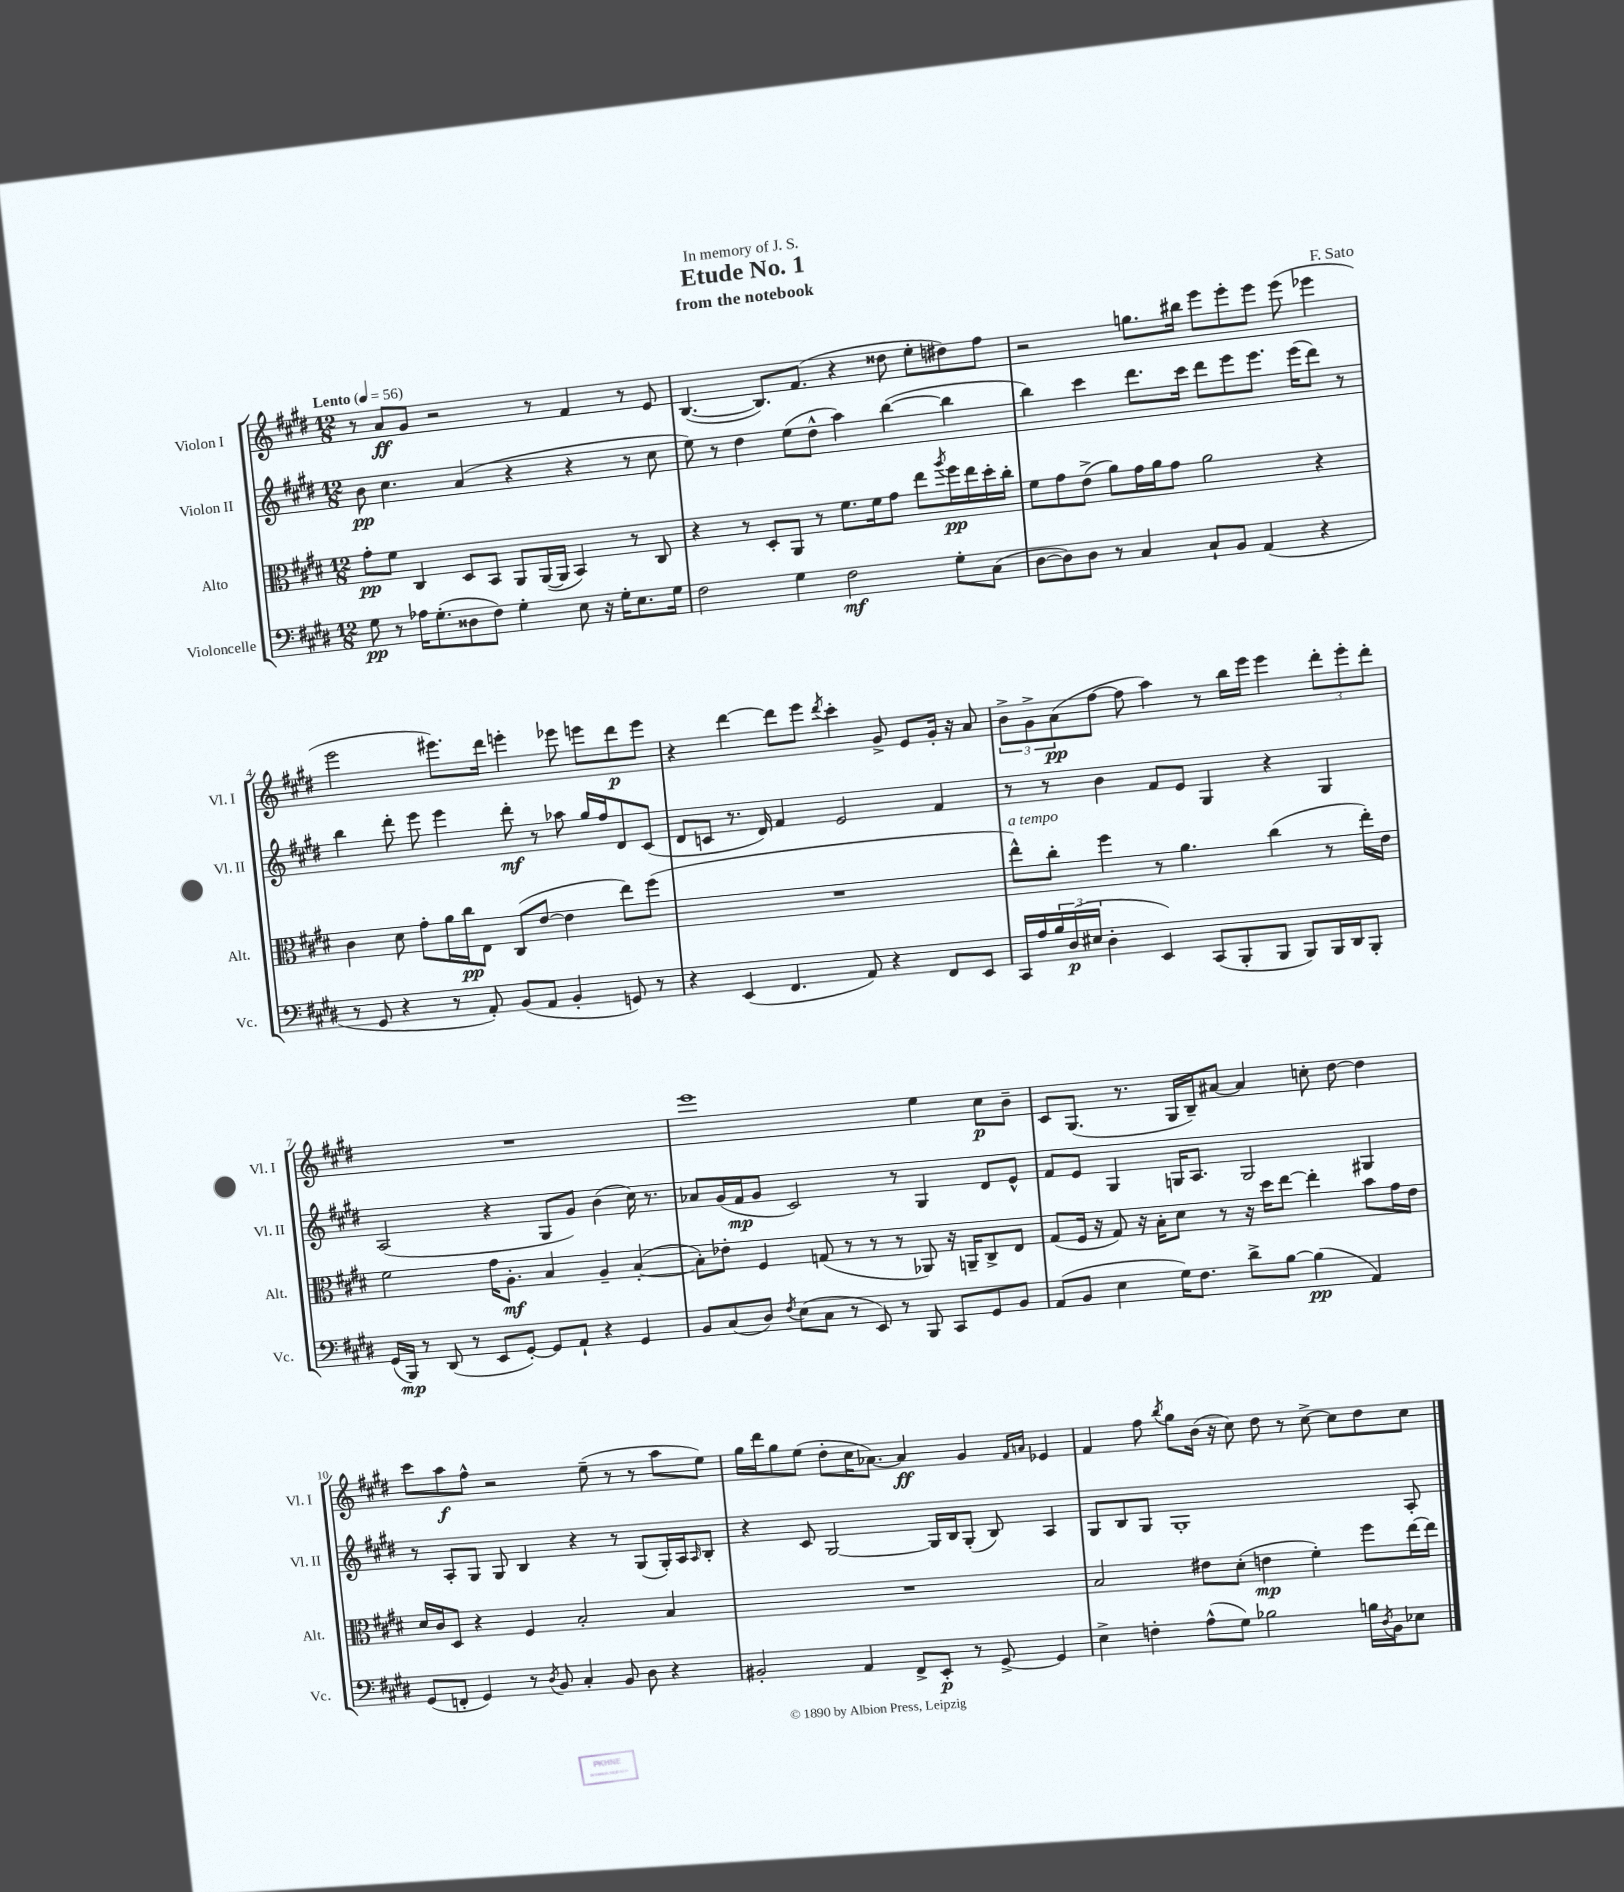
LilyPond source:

\header { title = "Etude No. 1" composer = "F. Sato" subtitle = "from the notebook" dedication = "In memory of J. S." }
<<
\new StaffGroup <<
\new Staff = "s0" \with { instrumentName = "Violon I" shortInstrumentName = "Vl. I" } {
    \clef treble \key e \major \numericTimeSignature \time 12/8 \tempo "Lento" 4 = 56
    r8 a'8\ff gis'8 r2 r8 fis'4 r8 e'8 |
    b4.~( b8.) fis'8.( r4 disis''8 e''8-. dis''8) fis''8 |
    r2 g''8. bis''16 e'''8 e'''8-. e'''8 e'''8( ees'''4 |
    e'''2 eis'''8.) dis'''16 e'''4-. ees'''8 e'''8 dis'''8\p e'''8 |
    r4 dis'''4~ dis'''8 e'''8 \acciaccatura { dis'''8 } cis'''4-. gis'8-> e'8 gis'16-. r16 a'8 |
    \tuplet 3/2 { b'8-> gis'8-> a'8\pp( } fis''8~ fis''8 a''4) r8 b''16 e'''16 e'''4 \tuplet 3/2 { dis'''8-. e'''8-. dis'''8-. } |
    R1. |
    e'''1 e''4 cis''8\p b'8-- |
    cis'8 gis8.( r8. gis16 b16--) ais'8~ ais'4 c''8-. dis''8~ dis''4 |
    cis'''8 a''8\f fis''8-^ r2 e''8--( r8 r8 a''8 e''8) |
    gis''16 dis'''16 gis''8 e''8( dis''8-. cis''16 aes'8.~) aes'4\ff gis'4 \grace { fis'16 a'16 } ees'4 |
    fis'4 fis''8 \acciaccatura { b''8 } gis''8 b'16( r16 cis''8) dis''8 r8 cis''8~-> cis''8 dis''8 cis''8 \bar "|." |
}
\new Staff = "s1" \with { instrumentName = "Violon II" shortInstrumentName = "Vl. II" } {
    \clef treble \key e \major \numericTimeSignature \time 12/8
    b'8\pp cis''4. a'4( r4 r4 r8 cis''8 |
    e''8) r8 dis''4 e''8( dis''8-^ a''4) b''4~( b''4 |
    b''4) cis'''4 dis'''8. cis'''16 dis'''8 e'''8 e'''8. e'''16( dis'''8) r8 |
    b''4 dis'''8-. e'''8 e'''4 dis'''8-.\mf r8 aes''8 gis''16 fis''16 dis'8 cis'8( |
    dis'8 c'8 r8. dis'16) fis'4 e'2 fis'4 |
    r8 r8 b'4 fis'8 e'8 gis4 r4 gis4 |
    a2( r4 gis8 gis'8) b'4( cis''16) r8. |
    aes'8 gis'16( fis'16\mp gis'8 cis'2) r8 gis4 dis'8 e'8-^ |
    fis'8 e'8 gis4 g16 a8. g2 gis4 |
    r8 a8-. gis8 gis8 b4 r4 r8 gis8( gis16-.) a16 \grace { a16 } b8-. |
    r4 cis'8 gis2~ gis16 b16 gis8-.( b8) a4 |
    gis8 b8 gis8 gis1-. a8-. \bar "|." |
}
\new Staff = "s2" \with { instrumentName = "Alto" shortInstrumentName = "Alt." } {
    \clef alto \key e \major \numericTimeSignature \time 12/8
    gis'8-.\pp fis'8 cis4 dis8 b,8 a,8 a,16~( a,16 b,4) r8 cis8 |
    r4 r8 dis8-. a,8 r8 fis'8. fis'16 gis'8 e''8 \acciaccatura { a''8 } fis''16\pp e''16 dis''16-. cis''16-. |
    fis'8 gis'8 e'8->( a'8) gis'16 a'16 gis'8 a'2 r4 |
    cis'4 dis'8 gis'8-. a'16 cis''16\pp e8 cis8( e'8~ e'4 e''8) fis''8( |
    R1. |
    e''8-^^\markup { \italic "a tempo" }) cis''8-. fis''4 r8 a'4. cis''4( r8 e''16-.) e'16 |
    fis'2 gis'16 a8.-.\mf b4 a4-- b4~-.( |
    b8-.) ees'8-. fis4 g8( r8 r8 r8 aes,8) r16 a,16-- cis8-> e8 |
    gis8( fis16 r16 gis8) r16 b16-. dis'8 r8 r16 dis''16 e''8~ e''4-. b'8 gis'16 e'16 |
    dis'16 cis'16 dis8 r4 fis4 b2-. b4 |
    R1. |
    b2 eis'8 dis'8-.( e'4\mp fis'4-.) fis''8 e''16~ e''16 \bar "|." |
}
\new Staff = "s3" \with { instrumentName = "Violoncelle" shortInstrumentName = "Vc." } {
    \clef bass \key e \major \numericTimeSignature \time 12/8
    gis8\pp r8 aes16 gis8.-.( disis8 fis8) gis4-. e8 r16 gis16-. e8. gis16 |
    fis2 gis4 fis2\mf gis8-. cis8( |
    dis8~ dis8) dis8 r8 cis4 cis8-! b,8 a,4( r4 |
    r8 gis,8 r4 r8 a,8-.) b,8( a,8 b,4-. g,8) r8 |
    r4 e,4( fis,4. a,8) r4 fis,8 e,8 |
    cis,16 a16 \tuplet 3/2 { b16 dis16\p( eis16 } dis4-. e,4) cis,8( b,,8-. b,,8 b,,8) b,,16 dis,16 b,,8-. |
    gis,16( b,,16\mp) r8 dis,8( r8 e,8 gis,8~-.) gis,8 a,8-! r4 gis,4 |
    b,8 cis8( dis8) \acciaccatura { fis8 } e8( cis8 r8 e,8) r8 b,,8 cis,8 gis,8 b,8 |
    a,8( b,8 e4 gis16) fis8. dis'8-> b8~ b4\pp( a,4) |
    gis,8( f,8-. gis,4) r8 \acciaccatura { dis8 } b,8 cis4-. b,8 dis8 r4 |
    bis,2-. a,4 fis,8-> e,8-.\p r8 gis,8~-> gis,4 |
    e4-> f4-. a8-^( gis8) bes2 b16 \acciaccatura { dis8 } b,16 ees8 \bar "|." |
}
>>
>>
